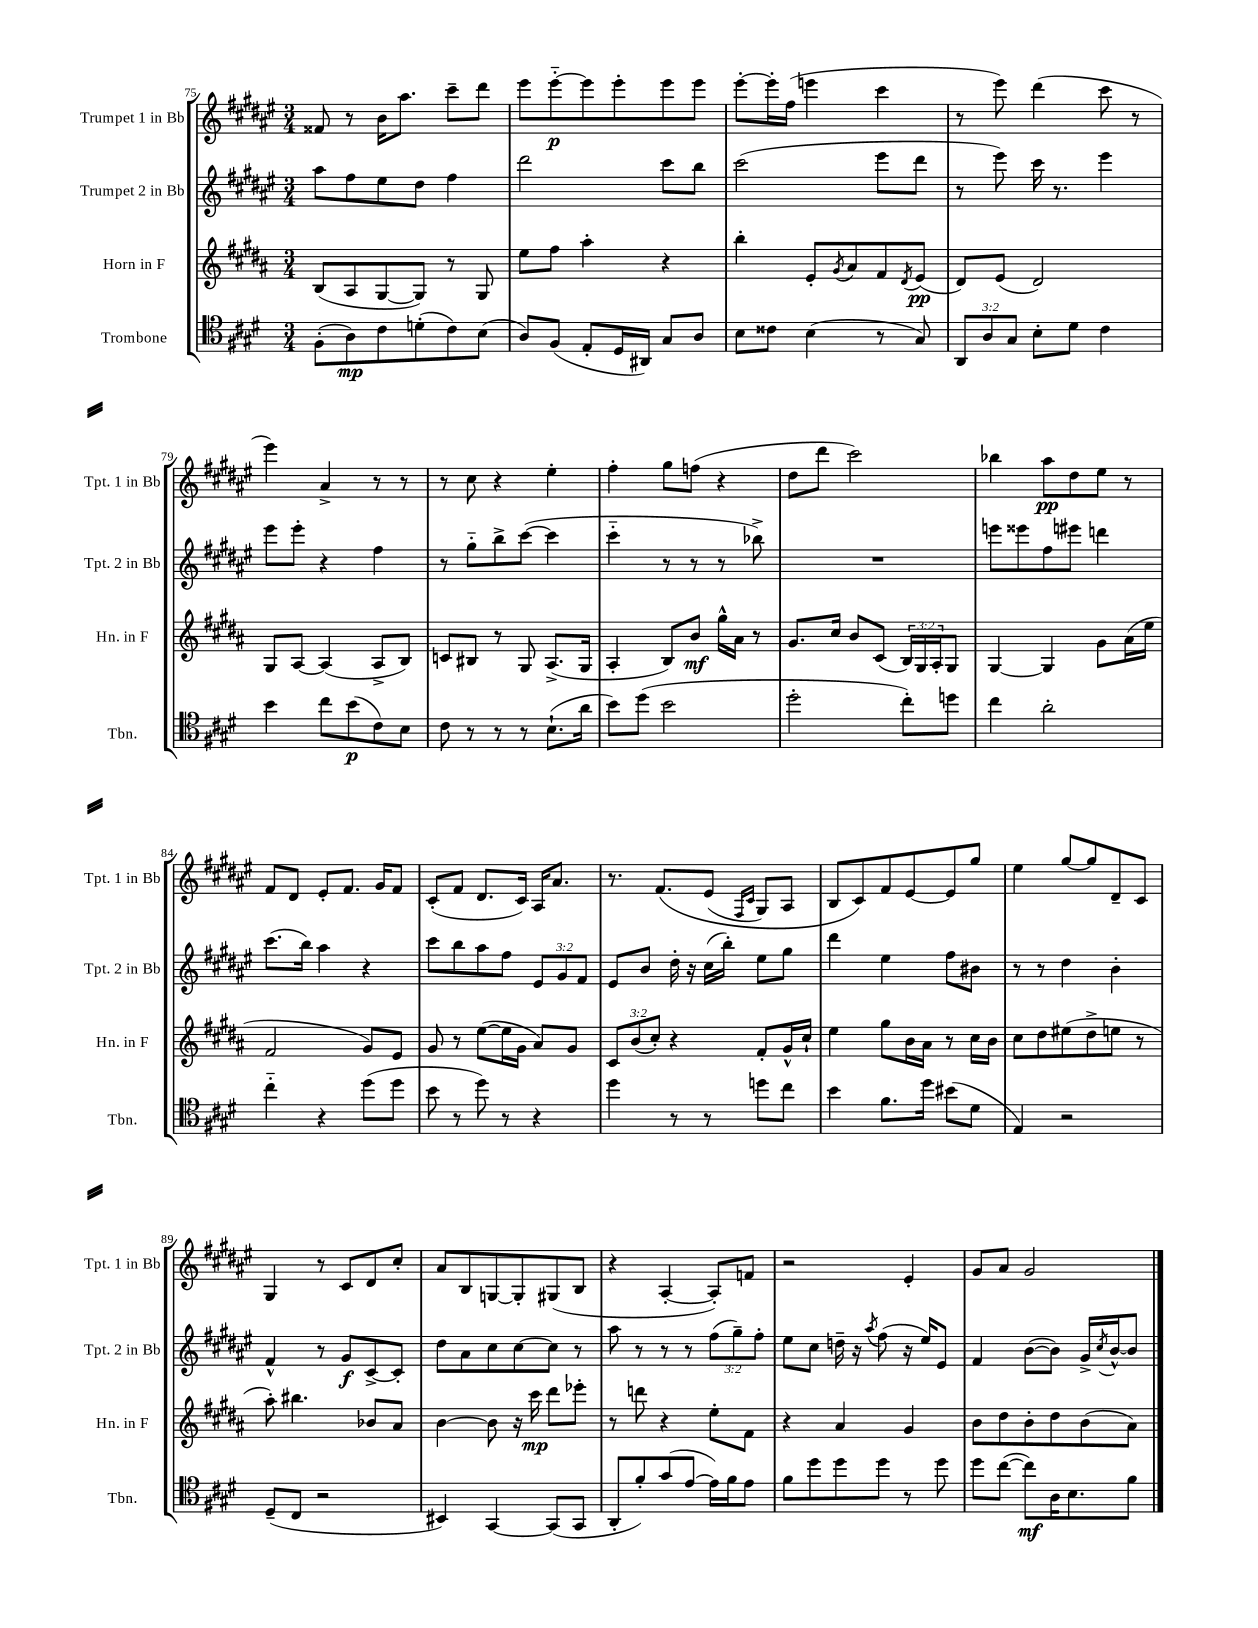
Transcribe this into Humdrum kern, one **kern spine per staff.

**kern	**kern	**kern	**kern
*staff4	*staff3	*staff2	*staff1
*clefC4	*clefG2	*clefG2	*clefG2
*k[f#c#g#d#]	*k[f#c#g#d#a#]	*k[f#c#g#d#a#e#]	*k[f#c#g#d#a#e#]
*M3/4	*M3/4	*M3/4	*M3/4
(8F#'	(8B	8aa#	8f##
8A)	8A#	8ff#	8r
8c#	[8G#	8ee#	16b
.	.	.	8.aa#
(8d'	8G#])	8dd#	.
8c#)	8r	4ff#	8ccc#~
(8B	8G#	.	8ddd#
=	=	=	=
8A)	8ee	2ddd#	8eee#
(8F#	8ff#	.	[8eee#'~
8E'	4aa#'	.	8eee#]
16D#	.	.	8eee#'
16AA#)	.	.	.
8G#	4r	8ccc#	8eee#
8A	.	8bb	8eee#
=	=	=	=
8B	4bb'	(2ccc#	[8eee#'
8c##	.	.	16eee#']
.	.	.	(16ff#
(4B	8e'	.	4eee
.	8qg#	.	.
.	8a#	.	.
8r	8f#	8eee#	4ccc#
.	8qd#	.	.
8G#)	(8e	8ddd#	.
=	=	=	=
12AA	8d#)	8r	8r
12A	.	.	.
.	(8e	8eee#)	8eee#)
12G#	.	.	.
8B'	2d#)	16ccc#	(4ddd#
.	.	8.r	.
8d#	.	.	.
4c#	.	4eee#	8ccc#
.	.	.	8r
=	=	=	=
4b	8G#	8eee#	4eee#)
.	[8A#	8eee#'	.
8cc#	(4A#]	4r	4a#^
(8b	.	.	.
8c#)	8A#^	4ff#	8r
8B	8B)	.	8r
=	=	=	=
8c#	8c	8r	8r
8r	8B#	8gg#'~	8cc#
8r	8r	8bb^	4r
8r	8G#	([8ccc#	.
(8.B`	(8.A#^	4ccc#]	4ee#'
16a	16G#	.	.
=	=	=	=
8b)	4A#'	4ccc#'~	4ff#'
(8dd#	.	.	.
2b	8B)	8r	8gg#
.	8b	8r	(8ff
.	16gg#^^	8r	4r
.	16a#	.	.
.	8r	8bb-^)	.
=	=	=	=
2dd#'	8.g#	2.r	8dd#
.	.	.	8ddd#
.	16cc#	.	.
.	8b	.	2ccc#)
.	(8c#	.	.
8cc#')	24B)	.	.
.	24G#	.	.
.	24A#'	.	.
8dd	8G#	.	.
=	=	=	=
4cc#	[4G#	8eee	4bb-
.	.	8eee##	.
2a'	4G#]	8ff#	8aa#
.	.	8eee#	8dd#
.	8g#	4ddd	8ee#
.	(16a#	.	8r
.	16ee	.	.
=	=	=	=
4cc#'~	2f#	(8.ccc#	8f#
.	.	.	8d#
.	.	16bb)	.
4r	.	4aa#	8e#'
.	.	.	8.f#
(8dd#	8g#)	4r	.
.	.	.	16g#
8dd#	8e	.	8f#
=	=	=	=
8b	8g#	8ccc#	(8c#'
8r	8r	8bb	8f#
8dd#)	([8ee	8aa#	8.d#
8r	16ee]	8ff#	.
.	16g#	.	16c#)
4r	8a#)	12e#	16A#
.	.	.	8.a#
.	.	12g#	.
.	8g#	.	.
.	.	12f#	.
=	=	=	=
4dd#	12c#	8e#	8.r
.	(12b	.	.
.	.	8b	.
.	12cc#')	.	.
.	.	.	&(8.f#
8r	4r	16dd#'	.
.	.	16r	.
8r	.	(16cc#	(8e#
.	.	16bb')	.
.	.	.	16qqF#
.	.	.	16qqc#
8dd	8f#'	8ee#	8G#)
8cc#	16g#^^	8gg#	8A#
.	16cc#`	.	.
=	=	=	=
4b	4ee	4ddd#	8B
.	.	.	8c#&)
8.f#	8gg#	4ee#	8f#
.	16b	.	[8e#
16dd#	16a#	.	.
(8b#	8r	8ff#	8e#]
8d#	16cc#	8b#	8gg#
.	16b	.	.
=	=	=	=
4E)	8cc#	8r	4ee#
.	8dd#	8r	.
2r	(8ee#	4dd#	[8gg#
.	8dd#^	.	8gg#]
.	8ee	4b'	8d#~
.	8r	.	8c#
=	=	=	=
(8D#~	8aa#')	4f#^^	4G#
8C#	4.bb#	.	.
2r	.	8r	8r
.	.	8g#	8c#
.	8b-	[8c#^	8d#
.	8a#	8c#']	8cc#'
=	=	=	=
4BB#)	[4b	8dd#	8a#
.	.	8a#	8B
[4GG#	8b]	8cc#	[8G
.	16r	[8cc#	8G']
.	16ccc#	.	.
(8GG#]	8ddd#	8cc#]	(8G#
8GG#	8eee-'	8r	8B
=	=	=	=
8AA'	8r	8aa#	4r
8f#')	8ddd	8r	.
(8g#	4r	8r	[4A#'
[8e	.	8r	.
16e])	8ee'	(12ff#	8A#'])
16f#	.	.	.
.	.	12gg#~)	.
8e	8f#	.	8f
.	.	12ff#'	.
=	=	=	=
8f#	4r	8ee#	2r
8dd#	.	8cc#	.
8dd#	4a#	16dd~	.
.	.	16r	.
.	.	8qaa#	.
8dd#	.	(8ff#	.
8r	4g#	16r	4e#'
.	.	16ee#)	.
8dd#	.	8e#	.
=	=	=	=
8dd#	8b	4f#	8g#
([8cc#	8dd#	.	8a#
8cc#])	8b'	([8b	2g#
16A	8dd#	8b])	.
8.B	.	.	.
.	(8b	16g#^	.
.	.	8qcc#	.
.	.	[16b^^	.
8f#	8a#)	8b]	.
==	==	==	==
*-	*-	*-	*-
